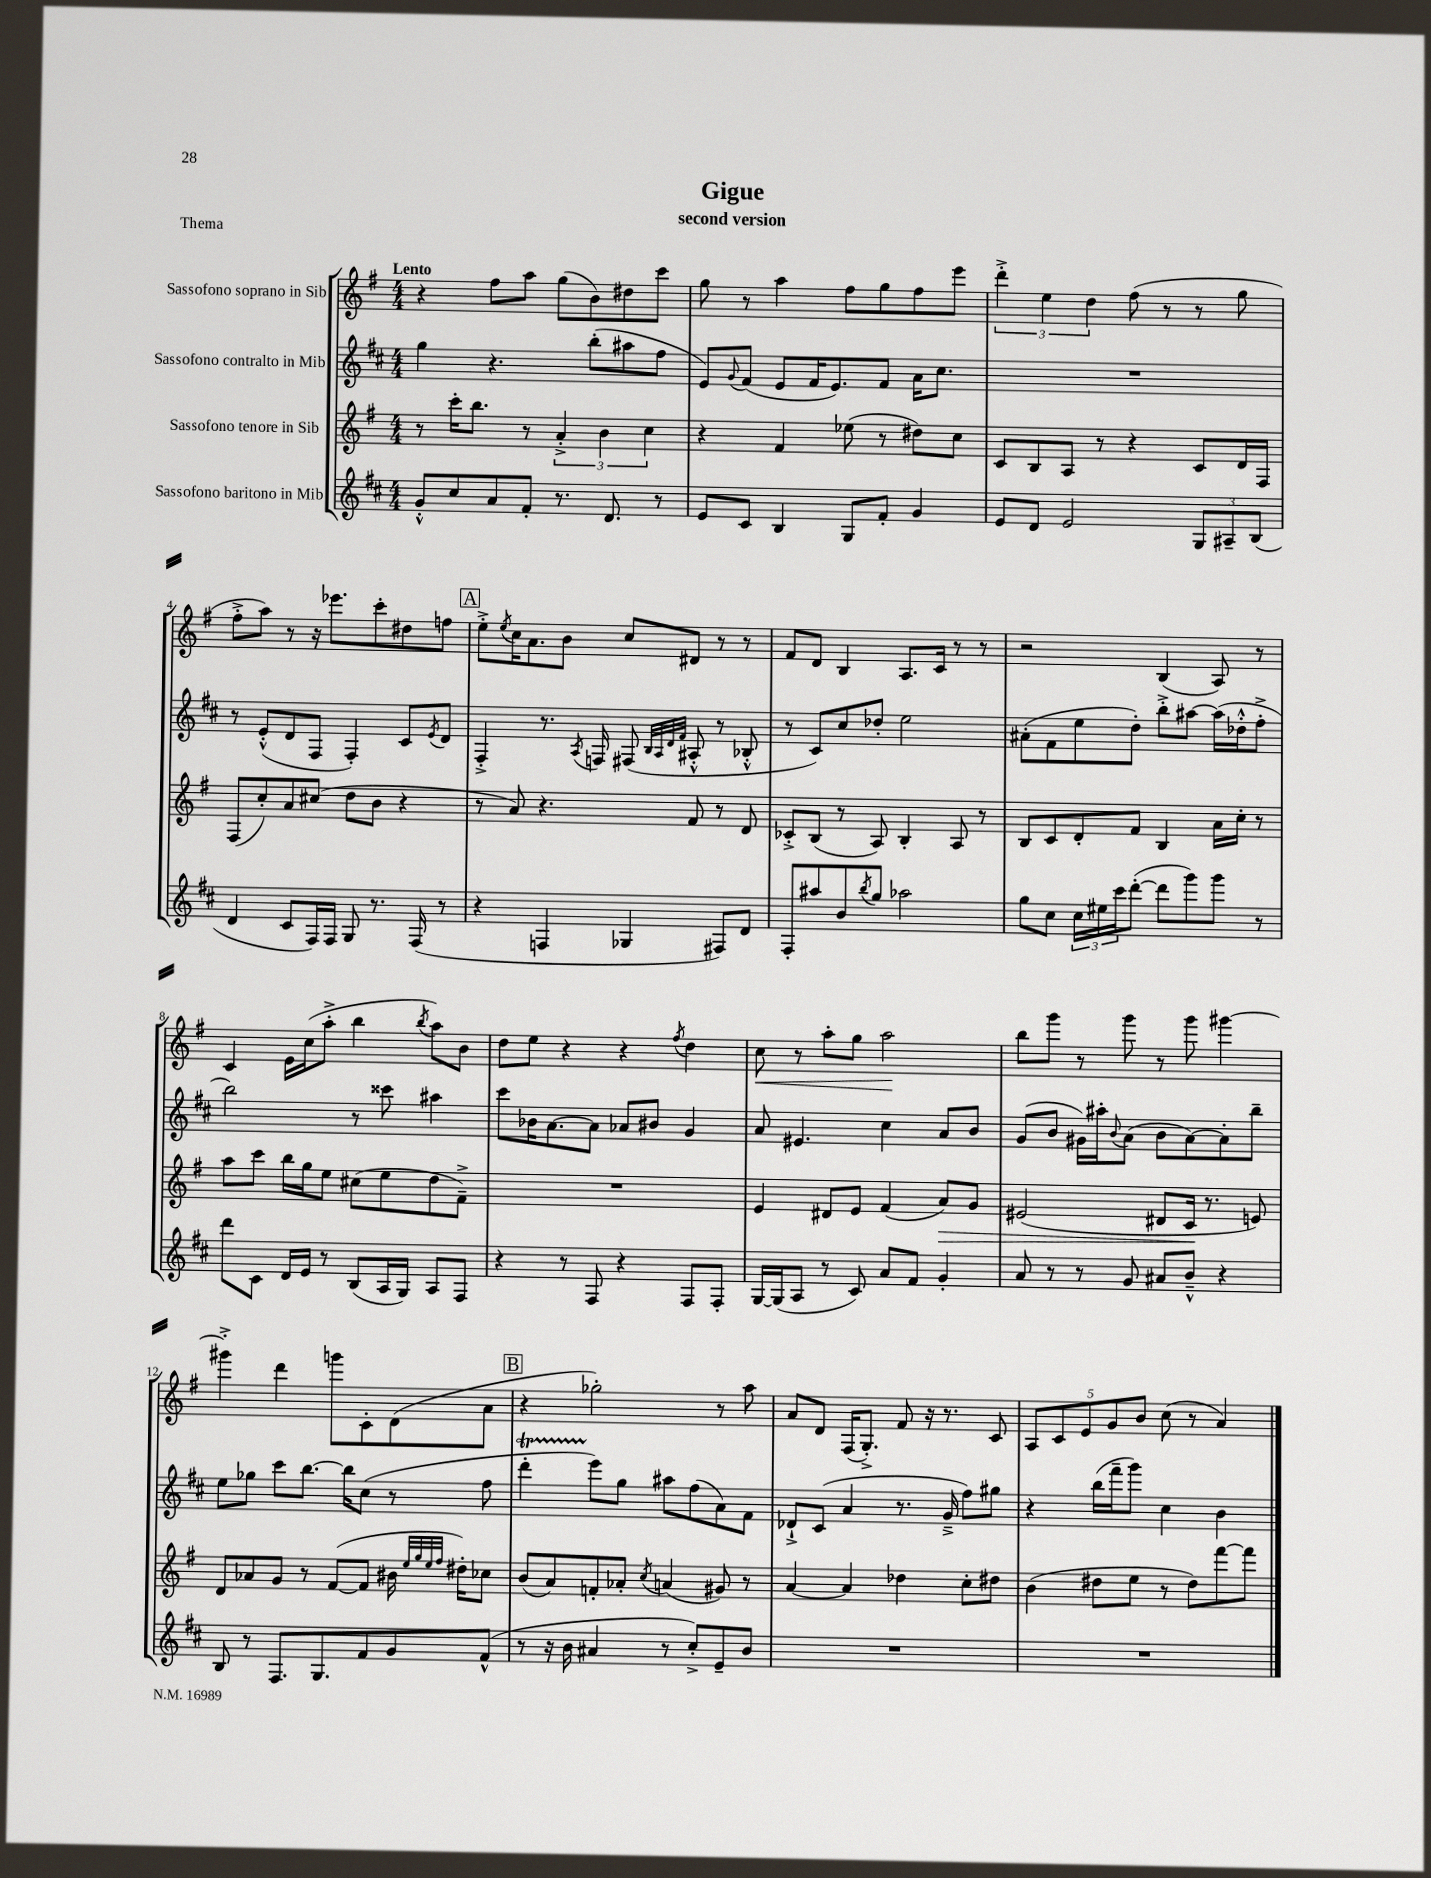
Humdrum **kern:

**kern	**kern	**kern	**kern
*staff4	*staff3	*staff2	*staff1
*clefG2	*clefG2	*clefG2	*clefG2
*k[f#c#]	*k[f#]	*k[f#c#]	*k[f#]
*M4/4	*M4/4	*M4/4	*M4/4
8g'^^	8r	4gg	4r
8cc#	16ccc'	.	.
.	8.bb	.	.
8a	.	4.r	8ff#
8f#'	8r	.	8aa
8.r	6a'^	.	(8gg
.	.	(8bb'	8b)
.	6b	.	.
8.d	.	.	.
.	.	8aa#	8dd#
.	6cc	.	.
8r	.	8ff#	8ccc
=	=	=	=
8e	4r	8e)	8gg
.	.	8qqg	.
8c#	.	(8f#	8r
4B	4f#	8e	4aa
.	.	16f#	.
.	.	8.e)	.
8G	(8ee-	.	8ff#
8f#'	8r	8f#	8gg
4g	8dd#)	16a	8ff#
.	.	8.cc#	.
.	8cc	.	8eee
=	=	=	=
8e	8c	1r	6ddd'^
8d	8B	.	.
.	.	.	6ee
2e	8A	.	.
.	.	.	6dd
.	8r	.	.
.	4r	.	(8ff#
.	.	.	8r
12G	8c	.	8r
12A#~	.	.	.
.	16d	.	8gg
(12B	.	.	.
.	16F#	.	.
=	=	=	=
4d	(8F#	8r	8ff#'^
.	8cc')	(8e'^^	8aa)
8c#	8a	8d	8r
16F#)	(8cc#	8F#	16r
16F#	.	.	8.eee-
8G	8dd	4F#')	.
8.r	8b	.	8ccc'
.	4r	8c#	8dd#
(16F#	.	.	.
.	.	8qe	.
8r	.	8d	8ff
=	=	=	=
4r	8r	4F#'^	8ee'^
.	.	.	8qee
.	8a)	.	16cc
.	.	.	8.a
4F	4.r	8.r	.
.	.	.	8b
.	.	8qA	.
.	.	16F	.
4G-	.	(8F#	8cc
.	.	32qqB	.
.	.	32qqA	.
.	.	32qqd	.
.	.	32qqf#	.
.	8f#	8A#'^^	8d#
8F#)	8r	8r	8r
8d	8d	8B-'^^	8r
=	=	=	=
8F#'	8c-'^	8r	8f#
8aa#	(8B	8c#)	8d
8b	8r	8cc#	4B
8qbb	.	.	.
8gg	8A)	8dd-'	.
2aa-	4B'	2ee	8.A
.	.	.	16c
.	8A	.	8r
.	8r	.	8r
=	=	=	=
8gg	8B	(8a#'	2r
8cc#	8c	8f#	.
24cc#	8d'	8ee	.
24ee#	.	.	.
24ccc#	.	.	.
([8ddd'	8f#	8dd')	.
8ddd]	4B	8bb'^	(4B
8ggg)	.	[8aa#	.
8ggg	16a	(16aa#]	8A)
.	16cc'	16dd-'^^	.
8r	8r	8ff#'^	8r
=	=	=	=
8ddd	8aa	2bb)	4c
8c#	8ccc	.	.
16d	16bb	.	16e
16e	16gg	.	(16cc
8r	8ee	.	8aa'^
(8B	(8cc#	8r	4bb
16A	8ee	8ccc##	.
16G)	.	.	.
.	.	.	8qbb
8A	8dd	4aa#	8aa)
8F#	8f#~^)	.	8b
=	=	=	=
4r	1r	8ccc#	8dd
.	.	16b-	8ee
.	.	[8.a	.
8r	.	.	4r
8F#	.	8a]	.
4r	.	8a-	4r
.	.	8b#	.
.	.	.	8qff#
8F#	.	4g	4dd
8F#'	.	.	.
=	=	=	=
[16G	4e	8a	8cc
(16G]	.	.	.
8A	.	4.e#	8r
8r	8d#	.	8aa'
8c#)	8e	.	8gg
8a	(4f#	4cc#	2aa
8f#	.	.	.
4g'	8a)	8a	.
.	8g	8b	.
=	=	=	=
8a	(2e#	(8g	8bb
8r	.	8b	8ggg
8r	.	16g#)	8r
.	.	16aa#'	.
.	.	8qqb	.
8g	.	(8a	8ggg
8a#	8d#	8b	8r
8b~^^	16c	[8a)	8ggg
.	8.r	.	.
4r	.	8a']	[4ggg#
.	8e)	8bb~	.
=	=	=	=
8B	8d	8ee	4ggg#'^]
8r	8a-	8gg-	.
8.F#	8g	8ccc#	4ddd
.	8r	[8.bb	.
8.G	.	.	.
.	([8f#	.	8ggg
.	.	16bb]	.
8f#	8f#]	(8cc#	8c'
8g	16b#	8r	(8d
.	32qqee	.	.
.	32qqgg	.	.
.	32qqee	.	.
.	32qqff#	.	.
.	16dd#')	.	.
(8f#^^	8cc-	8ff#	8a
=	=	=	=
8r	(8b	4ddd'	4r
16r	8a)	.	.
16b	.	.	.
4a#	8f'	8eee)	2gg-')
.	8a-'	8gg	.
.	8qcc	.	.
8r	(4a	8aa#	.
8cc#'^)	.	(8ff#	.
8e~	8g#)	8a)	8r
8b	8r	8f#	8aa
=	=	=	=
1r	[4a	8d-`^	8a
.	.	(8c#	8d
.	4a]	4a	(16F#
.	.	.	8.G'^)
.	4dd-	8.r	8f#
.	.	.	16r
.	.	16g~^	8.r
.	8cc'	8ff#)	.
.	8dd#	8gg#	8c
=	=	=	=
1r	(4b	4r	10A
.	.	.	10c
.	.	.	10e
.	8dd#	(16bb	.
.	.	.	10g
.	.	16fff#~	.
.	8ee	8ggg)	.
.	.	.	10b
.	8r	4cc#	(8cc
.	8dd#)	.	8r
.	[8fff#	4b	4a)
.	8fff#]	.	.
==	==	==	==
*-	*-	*-	*-
